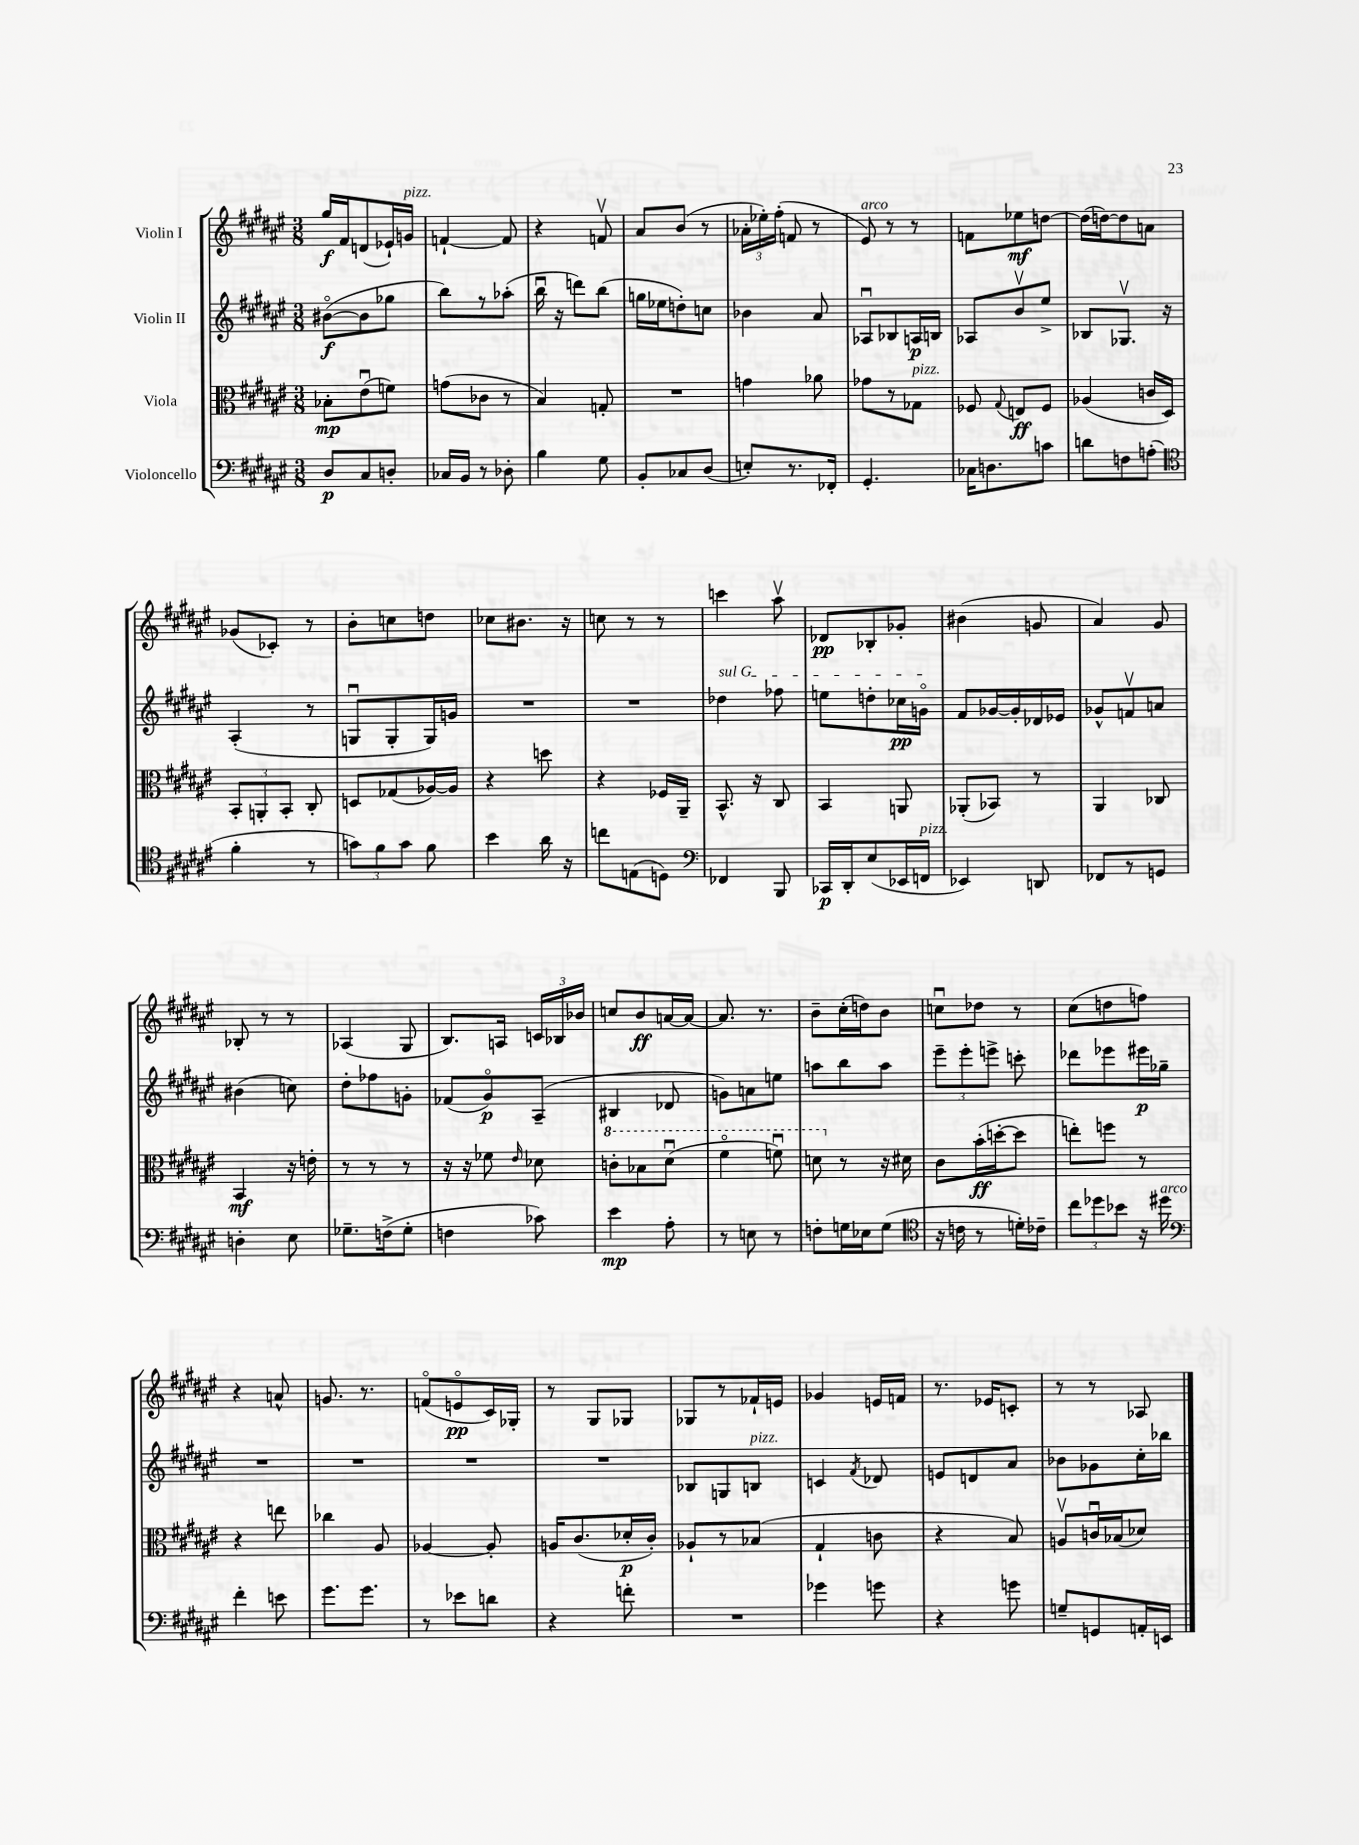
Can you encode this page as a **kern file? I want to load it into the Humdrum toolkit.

**kern	**kern	**kern	**kern
*staff4	*staff3	*staff2	*staff1
*clefF4	*clefC3	*clefG2	*clefG2
*k[f#c#g#d#a#e#]	*k[f#c#g#d#a#e#]	*k[f#c#g#d#a#e#]	*k[f#c#g#d#a#e#]
*M3/8	*M3/8	*M3/8	*M3/8
8D#	8B-'	([8b#o	16gg#
.	.	.	16f#
8C#	(8e#u	8b#]	(8d
8D'	8f)	8gg-	16e-`)
.	.	.	16g
=	=	=	=
16C-	(8g	8bb)	[4f`
16BB	.	.	.
8r	8c-	8r	.
8D-'	8r	(8aa-'	8f]
=	=	=	=
4B	4B)	16bbu	4r
.	.	16r	.
.	.	8ddd)	.
8G#	8G'	(8bb	8fv
=	=	=	=
8BB'	4.r	16gg	8a#
.	.	16ee-	.
8C-	.	8dd')	(8b
(8D#	.	8cc	8r
=	=	=	=
8E')	4g	4b-	24a-'
.	.	.	24ee-')
.	.	.	(24ff#'
8.r	.	.	8f
.	8a-	8a#	8r
16FF-'	.	.	.
=	=	=	=
4.GG#'	8g-	8A-u	8e#)
.	8r	8B-	8r
.	8G-	16A	8r
.	.	16B	.
=	=	=	=
16C-	8F-	8A-	8f
8.D	.	.	.
.	8qqG#	.	.
.	8E	8bv	8ee-
8c	8F-	8ee#^	[8dd
=	=	=	=
8d	(4A-	8B-	(16dd]
.	.	.	[16dd)
8F	.	8.G-v	8dd]
(8A'	16c	.	8a
.	16D#)	16r	.
=	=	=	=
*clefC4	*	*	*
4f#'	12BB'	(4A#'	(8g-
.	12AA'	.	.
.	.	.	8c-')
.	12BB'	.	.
8r	8C#'	8r	8r
=	=	=	=
12g)	8D	8Gu	8b'
12f#	.	.	.
.	(8G-	8G'	8cc
12g	.	.	.
8f#	[16A-)	16G)	8dd
.	16A-]	16g	.
=	=	=	=
4b	4r	4.r	8cc-
.	.	.	8.b#
16a#	8dd	.	.
16r	.	.	16r
=	=	=	=
8cc	4r	4.r	8cc
(8E	.	.	8r
8D)	16F-	.	8r
.	16AA#~	.	.
=	=	=	=
*clefF4	*	*	*
4FF-	8.BB^^	4dd-	4ccc
.	16r	.	.
8BBB	8C#	8ff-	8aa#v
=	=	=	=
16CC-	4BB	8ee	8d-
16DD#'	.	.	.
(8E#	.	8dd'	8B-'
16EE-	8AA	16cc-	8g-'
16FF	.	16go	.
=	=	=	=
4EE-)	(8AA-'	8f#	(4b#
.	8BB-)	[16g-	.
.	.	16g-']	.
8DD	8r	16d-	8g
.	.	16e-	.
=	=	=	=
8FF-	4AA#	8g-^^	4a#)
8r	.	8fv	.
8GG	8C-	8a	8g#
=	=	=	=
4D'	4BB	(4b#	8B-'
.	.	.	8r
8E#	16r	8cc)	8r
.	16e'	.	.
=	=	=	=
8.G-~	8r	8dd#'	(4A-
.	8r	8ff-	.
(16F^	.	.	.
8G-'	8r	8g'	8G#
=	=	=	=
4F	16r	(8f-	8.B)
.	16r	.	.
.	8f-	8g#o)	.
.	.	.	16A
.	16qqe#	.	.
8c-)	8d-	(8A#~	24c
.	.	.	24B-
.	.	.	24b-
=	=	=	=
4e#	8cc'	4B#	8cc
.	8b-	.	8b
8A#'	(8dd#u	8d-	[16a
.	.	.	16a_
=	=	=	=
8r	4ff#o	8g)	8.a]
8E	.	8a	.
.	.	.	8.r
8r	8ffu)	8ee	.
=	=	=	=
8F'	8dd	8aa	8b~
16G	8r	8bb	(16cc#'
16E-	.	.	16dd)
(8G	16r	8aa	8b
.	16d#	.	.
=	=	=	=
*clefC4	*	*	*
16r	8c#	12eee#~	8ccu
16c	.	.	.
.	.	12eee#'	.
8r	(16b'	.	8dd-
.	.	12eee^	.
.	[16dd'	.	.
16d')	8dd]	8ccc'	8r
16c-~	.	.	.
=	=	=	=
12cc#	8ee')	8ddd-	(8cc#
12dd-	.	.	.
.	8ff	8eee-	8dd
12b-	.	.	.
16r	8r	16eee#	8ff)
16dd#	.	16gg-~	.
=	=	=	=
*clefF4	*	*	*
4f#'	4r	4.r	4r
8e	8ee	.	8a^^
=	=	=	=
8.g#	4cc-	4.r	8.g
8.g#	.	.	8.r
.	8A#	.	.
=	=	=	=
8r	[4A-	4.r	(8fo
8e-	.	.	8eo
8d	8A-']	.	16c#)
.	.	.	16G-'
=	=	=	=
4r	16A	4.r	8r
.	(8.c#	.	.
.	.	.	8G#
8f'	16d-'	.	8G-
.	16c#')	.	.
=	=	=	=
4.r	8A-`	8B-	8G-
.	8r	8G	8r
.	(8B-	8B	16f-`
.	.	.	16e
=	=	=	=
4g-	4G#`	4c	4g-
.	.	8qf#	.
8g	8c	8d-	16e
.	.	.	16f
=	=	=	=
4r	4r	8e	8.r
.	.	8d	.
.	.	.	16e-
8g	8B)	8a#	8c'
=	=	=	=
8G~	8Av	8b-	8r
8GG	16cu	8g-	8r
.	(16B-	.	.
16AA'	8d-)	16cc#'	8A-
16EE	.	16bb-	.
==	==	==	==
*-	*-	*-	*-
